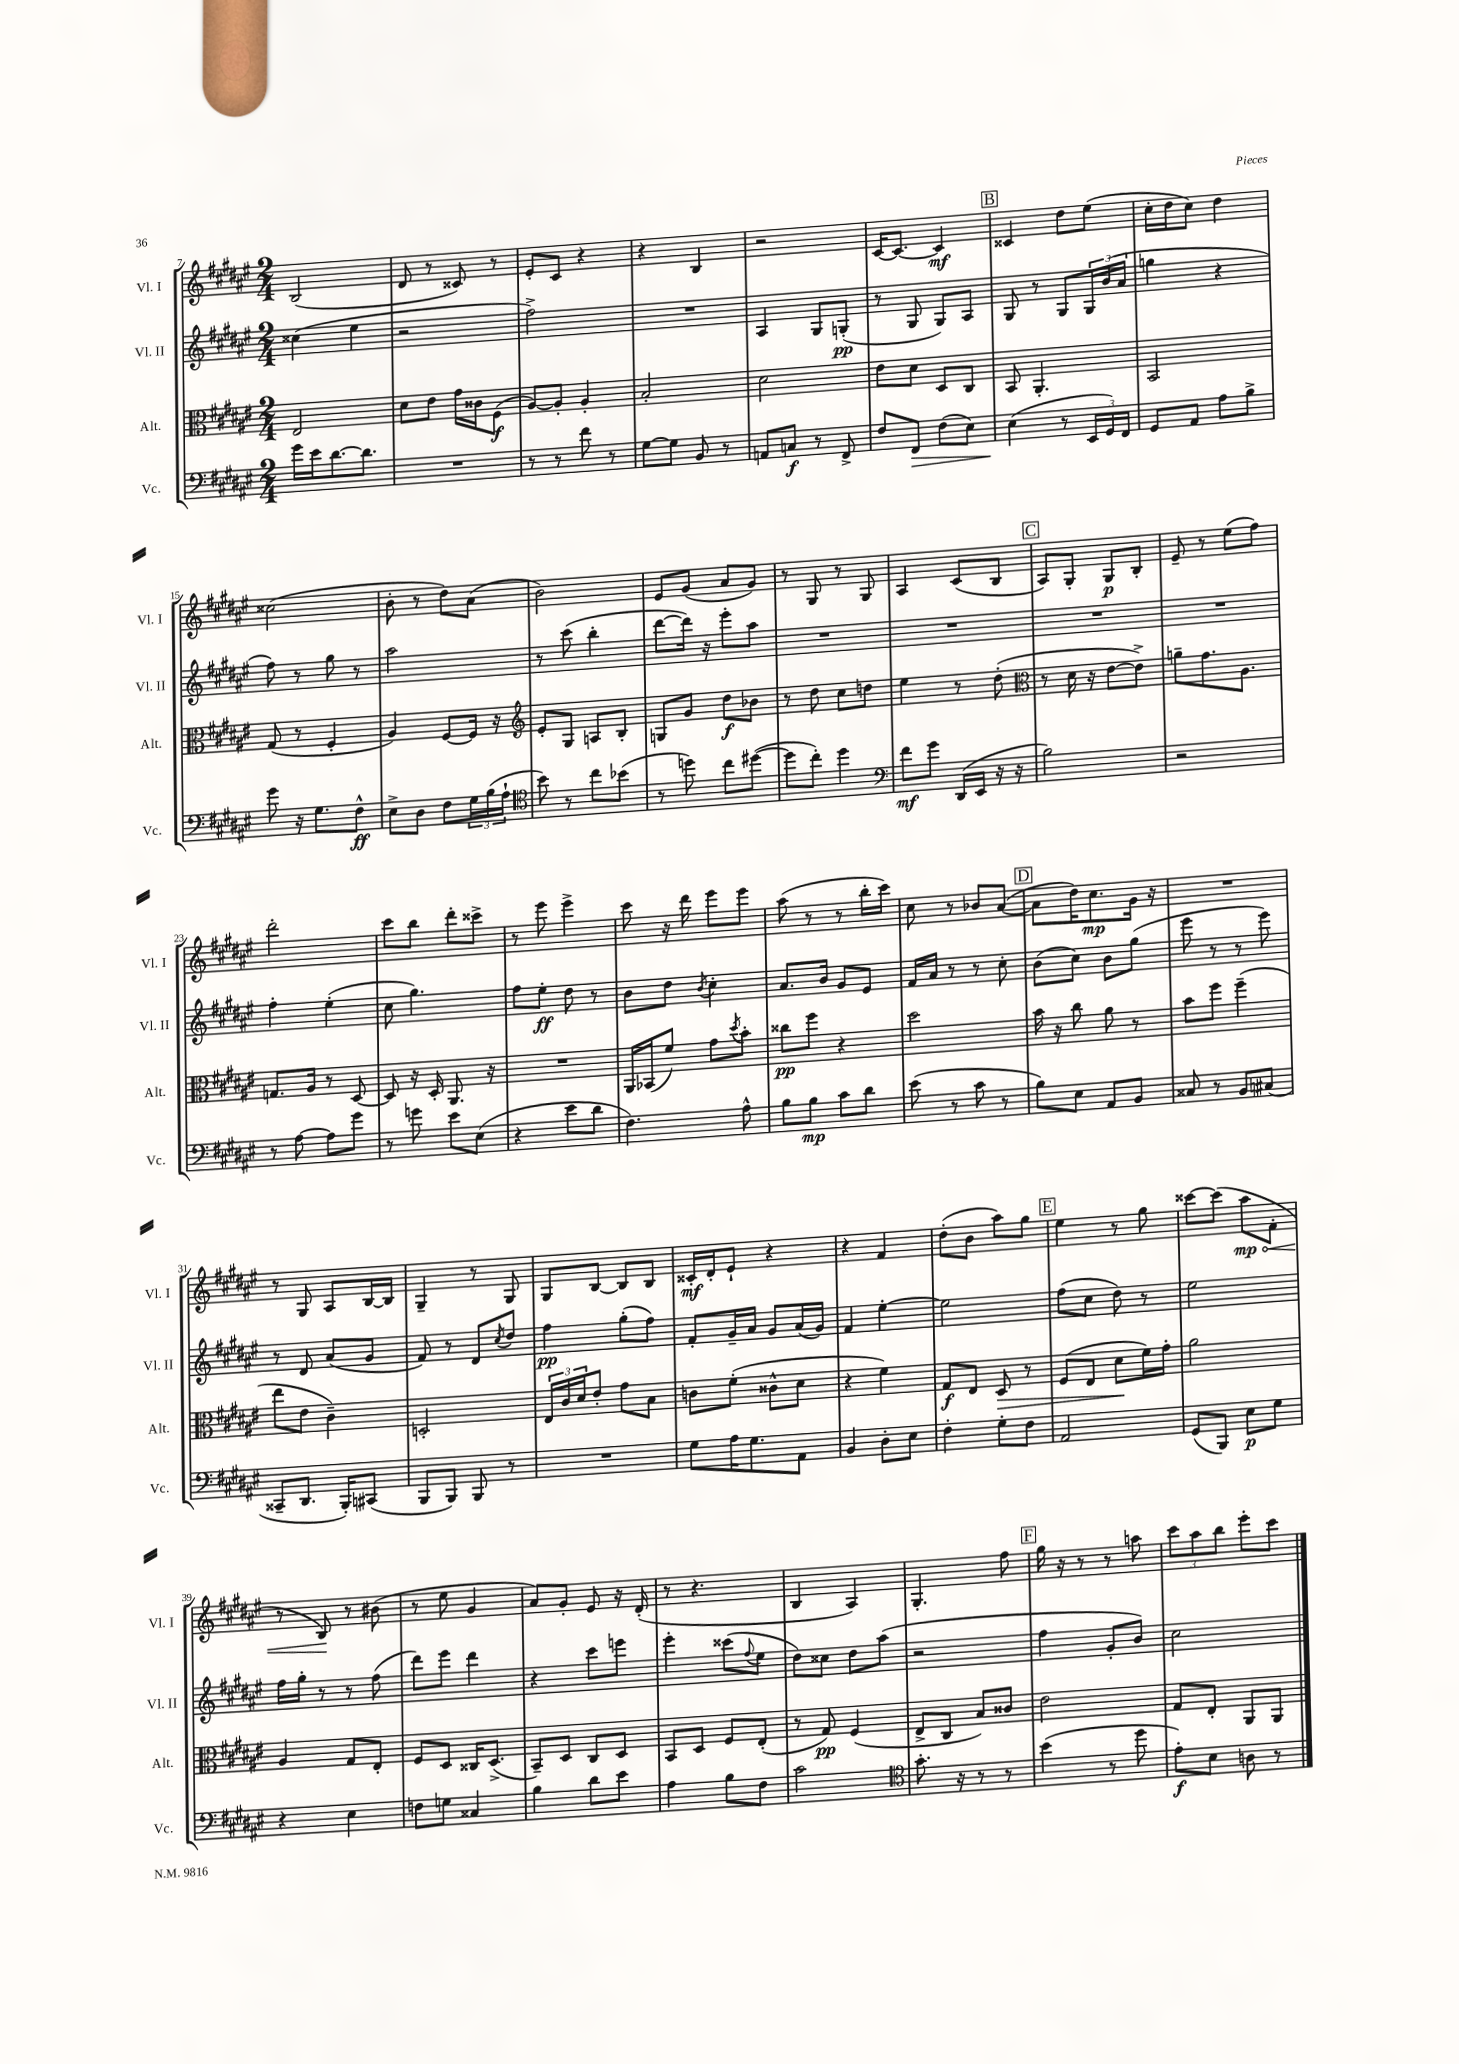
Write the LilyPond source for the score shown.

<<
\new StaffGroup <<
\new Staff = "s0" \with { instrumentName = "Vl. I" shortInstrumentName = "Vl. I" } {
    \clef treble \key fis \major \numericTimeSignature \time 2/4
    b2( |
    dis'8 r8 cisis'8) r8 |
    eis'8-. cis'8 r4 |
    r4 b4 |
    r2 |
    cis'16~ cis'8.~ cis'4\mf |
    \mark \markup { \box "B" } cisis'4 dis''8 eis''8( |
    cis''16-. dis''16 cis''8) dis''4 |
    cisis''2( |
    b'8-. r8 dis''8) ais'8( |
    b'2) |
    eis'8 gis'8( ais'8 gis'8) |
    r8 gis8 r8 gis8 |
    ais4 cis'8( b8 |
    \mark \markup { \box "C" } ais8) gis8-. gis8\p b8-. |
    eis'8-- r8 eis''8( fis''8) |
    dis'''2-. |
    cis'''8 b''8 dis'''8-. cisis'''8-> |
    r8 eis'''8 eis'''4-> |
    cis'''8 r16 dis'''16 eis'''8 eis'''8 |
    ais''8( r8 r8 b''16-. cis'''16) |
    cis''8 r8 bes'8 ais'8~( |
    \mark \markup { \box "D" } ais'8 dis''16) cis''8.\mp gis'16 r16 |
    R2 |
    r8 gis8 ais8 b16~ b16 |
    gis4-- r8 gis8 |
    gis8 b8~ b8 b8 |
    cisis'16-.\mf dis'16-. eis'8-! r4 |
    r4 fis'4 |
    dis''8-.( b'8 ais''8) gis''8 |
    \mark \markup { \box "E" } eis''4 r8 gis''8 |
    cisis'''8~ cisis'''8( \once \override Hairpin.circled-tip = ##t ais''8\mp\< fis'8-. |
    r8 b8\!) r8 bis'8( |
    r8 eis''8 gis'4 |
    ais'8) gis'8-. eis'8 r16 dis'16-.( |
    r8 r4. |
    b4 ais4) |
    gis4.-. fis''8 |
    \mark \markup { \box "F" } gis''16 r16 r8 r8 a''8 |
    \tuplet 3/2 { cis'''8 ais''8 b''8 } eis'''8-. cis'''8 \bar "|." |
}
\new Staff = "s1" \with { instrumentName = "Vl. II" shortInstrumentName = "Vl. II" } {
    \clef treble \key fis \major \numericTimeSignature \time 2/4
    cisis''4( eis''4 |
    r2 |
    fis''2->) |
    R2 |
    ais4 gis8 g8-.\pp( |
    r8 gis8 gis8) ais8 |
    \mark \markup { \box "B" } gis8 r8 gis8 \tuplet 3/2 { gis16 b'16( ais'16 } |
    g''4 r4 |
    fis''8) r8 gis''8 r8 |
    ais''2 |
    r8 cis'''8( b''4-. |
    dis'''8~ dis'''16) r16 eis'''8-. ais''8 |
    R2 |
    R2 |
    \mark \markup { \box "C" } R2 |
    R2 |
    fis''4-. eis''4-.( |
    cis''8 gis''4.) |
    fis''8 eis''8-.\ff dis''8 r8 |
    b'8 dis''8 \acciaccatura { b'8 } cis''4-. |
    ais'8. b'16 gis'8 eis'8 |
    fis'16 ais'16 r8 r8 cis''8-. |
    \mark \markup { \box "D" } b'8( cis''8) b'8 gis''8( |
    eis'''8 r8 r8 eis'''8) |
    r8 dis'8 ais'8( gis'8 |
    fis'8) r8 dis'8 \acciaccatura { cis''8 } dis''8 |
    fis''4\pp gis''8-.( fis''8) |
    fis'8-. gis'16-- ais'16 gis'8 ais'16( gis'16) |
    fis'4 eis''4~-. |
    eis''2 |
    \mark \markup { \box "E" } fis''8( cis''8 dis''8) r8 |
    eis''2 |
    fis''16 gis''16-. r8 r8 fis''8( |
    dis'''8) eis'''8 dis'''4 |
    r4 cis'''8 e'''8 |
    eis'''4-. cisis'''8( \appoggiatura { fis''8 } eis''8 |
    dis''8) cisis''8 dis''8 ais''8( |
    r2 |
    \mark \markup { \box "F" } fis''4 gis'8-. b'8) |
    cis''2 \bar "|." |
}
\new Staff = "s2" \with { instrumentName = "Alt." shortInstrumentName = "Alt." } {
    \clef alto \key fis \major \numericTimeSignature \time 2/4
    eis2 |
    dis'8 eis'8 gis'16 cisis'16 fis8\f( |
    ais8~) ais8-. ais4-. |
    b2-. |
    dis'2 |
    eis'8 dis'8 dis8 cis8 |
    \mark \markup { \box "B" } b,8 ais,4.-. |
    b,2 |
    gis8( r8 fis4-. |
    ais4) fis8~ fis16 r16 |
    \clef treble eis'8-. gis8 a8 b8-. |
    g8 gis'8 dis''8\f bes'8 |
    r8 dis''8 cis''8 d''8 |
    eis''4 r8 dis''8-.( |
    \mark \markup { \box "C" } \clef alto r8 dis'16 r16 eis'8~ eis'8->) |
    a'8-- gis'8. ais8. |
    g8. ais16 r8 dis8~ |
    dis8 r16 dis16-. ais,8. r16 |
    R2 |
    ais,16 bes,16( fis'8) gis'8 \acciaccatura { dis''8 } b'8-. |
    cisis''8\pp fis''8 r4 |
    dis''2 |
    \mark \markup { \box "D" } b'16 r16 cis''8 ais'8 r8 |
    b'8 fis''8 fis''4--( |
    eis''8 eis'8 cis'4--) |
    d2-. |
    \tuplet 3/2 { eis16 cis'16 dis'16 } eis'8-. gis'8 b8 |
    c'8 fis'8-.( cisis'8-^ dis'8 |
    r4 fis'4) |
    gis8\f eis8 dis8\> r8 |
    \mark \markup { \box "E" } fis8( eis8 dis'8\! fis'16) gis'16-. |
    ais'2 |
    ais4 gis8 eis8-. |
    fis8 dis8 cisis16 dis8.->( |
    b,8--) dis8 cis8 dis8 |
    b,8 dis8 fis8 eis8-.( |
    r8 gis8\pp) fis4( |
    eis8-> cis8 b8) cisis'8 |
    \mark \markup { \box "F" } eis'2 |
    gis8 eis8-. ais,8 ais,8 \bar "|." |
}
\new Staff = "s3" \with { instrumentName = "Vc." shortInstrumentName = "Vc." } {
    \clef bass \key fis \major \numericTimeSignature \time 2/4
    gis'16 eis'16 dis'8.~ dis'8. |
    R2 |
    r8 r8 fis'8 r8 |
    gis8~ gis8 b,8 r8 |
    a,8 c8\f r8 fis,8-> |
    fis8 fis,8\> fis8( eis8) |
    \mark \markup { \box "B" } eis4\!( r8 \tuplet 3/2 { eis,16 gis,16) fis,16 } |
    gis,8 ais,8 ais8 b8-> |
    gis'8 r16 gis8. fis8-^\ff |
    eis8-> dis8 fis8 \tuplet 3/2 { gis16 b16( ais16-! } |
    \clef tenor b'8) r8 cis''8 bes'8( |
    r8 d''8) cis''8 dis''8~( |
    dis''8 cis''8-.) dis''4 |
    \clef bass fis'8\mf gis'8 dis,16( eis,16 r16 r16 |
    \mark \markup { \box "C" } b2) |
    r2 |
    r8 ais8~ ais8 gis'8 |
    r8 g'8 eis'8 eis8( |
    r4 eis'8 dis'8 |
    fis4.) ais8-^ |
    b8 b8\mp cis'8 dis'8 |
    eis'8( r8 cis'8 r8 |
    \mark \markup { \box "D" } b8) eis8 ais,8 b,8 |
    cisis8 r8 b,8 cis8( |
    cisis,8-- dis,8. b,,16-.) cis,8( |
    b,,8 b,,8) b,,8 r8 |
    R2 |
    gis8 ais16 gis8. ais,8 |
    b,4 dis8-. eis8 |
    fis4-. gis8-. fis8 |
    \mark \markup { \box "E" } ais,2 |
    gis,8( b,,8) eis8\p gis8 |
    r4 eis4 |
    f8 g8 cisis4 |
    b4 dis'8 eis'8 |
    ais4 b8 fis8 |
    cis'2 |
    \clef tenor gis'8.-. r16 r8 r8 |
    \mark \markup { \box "F" } b'4( r8 dis''8 |
    eis'8-.\f) b8 a8 r8 \bar "|." |
}
>>
>>
\layout { \context { \Score currentBarNumber = #7 } }
